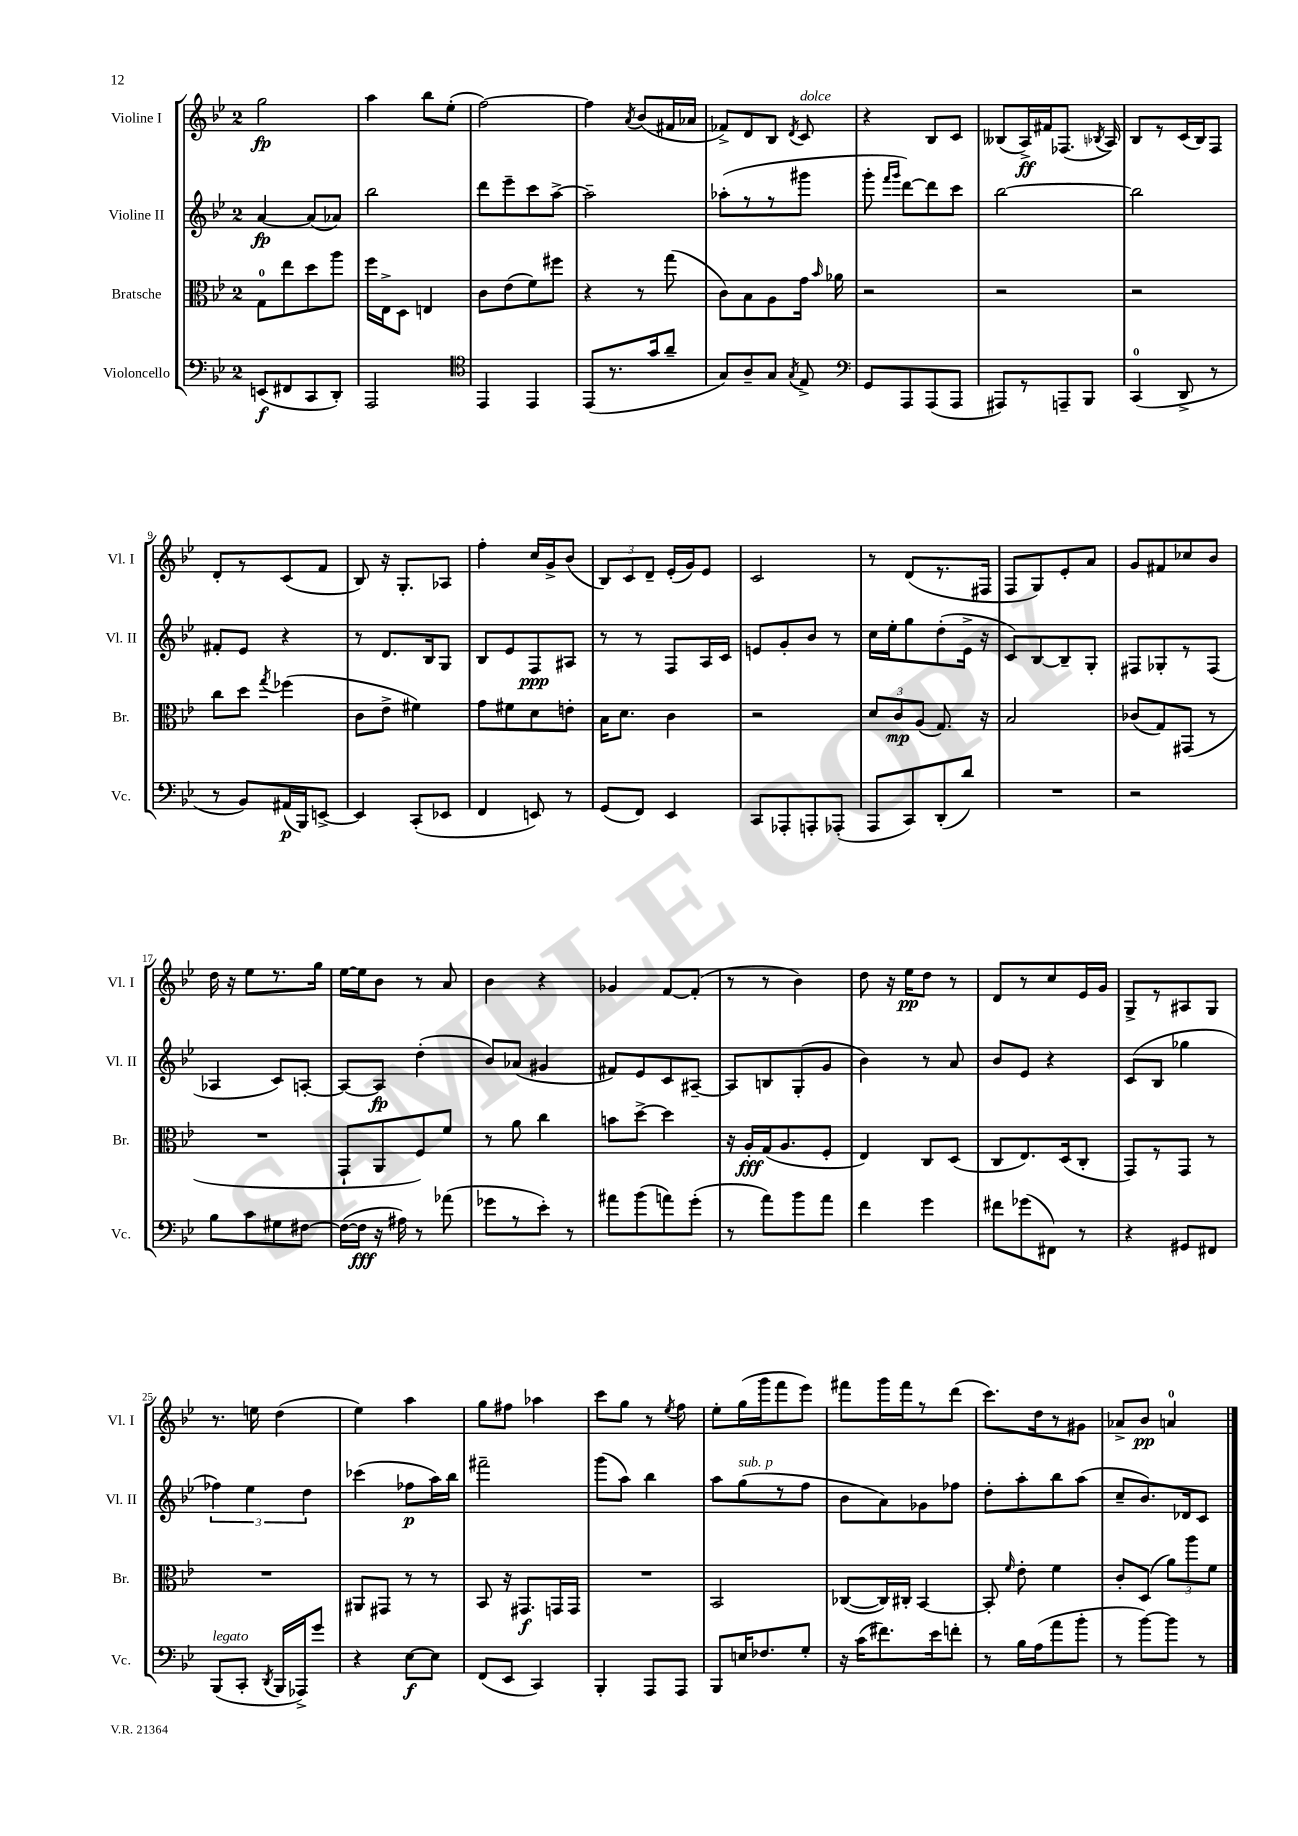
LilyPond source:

<<
\new StaffGroup <<
\new Staff = "s0" \with { instrumentName = "Violine I" shortInstrumentName = "Vl. I" } {
    \clef treble \key bes \major \once \override Staff.TimeSignature.style = #'single-digit \time 2/4
    \autoBeamOff g''2\fp |
    a''4 bes''8[ ees''8]-.( |
    f''2~) |
    f''4 \acciaccatura { a'8 } bes'8[( fis'16 aes'16] |
    fes'8[->) d'8 bes8] \acciaccatura { d'8 } c'8^\markup { \italic "dolce" } |
    r4 bes8[ c'8] |
    beses8[( a16->\ff) fis'16 fes8.]( \acciaccatura { bes8 } a16) |
    bes8[ r8 c'16( bes16) f8] |
    d'8[-. r8 c'8( f'8] |
    bes8) r16 g8.[-. aes8] |
    f''4-. c''16[ g'16-> bes'8]( |
    \tuplet 3/2 { bes8[) c'8 d'8]-- } ees'16[-.( g'16) ees'8] |
    c'2 |
    r8 d'8[( r8. fis16] |
    f8[ g8) ees'8-. a'8] |
    g'8[ fis'8 ces''8 bes'8] |
    d''16 r16 ees''8[ r8. g''16] |
    ees''16[~ ees''16 bes'8] r8 a'8 |
    bes'4 r4 |
    ges'4 f'8[~ f'8]-.( |
    r8 r8 bes'4) |
    d''8 r16 ees''16[\pp d''8] r8 |
    d'8[ r8 c''8 ees'16 g'16] |
    g8[-> r8 ais8 g8] |
    r8. e''16 d''4( |
    ees''4) a''4 |
    g''8[ fis''8] aes''4 |
    c'''8[ g''8] r8 \acciaccatura { ees''8 } f''8 |
    ees''8[-. g''16( g'''16 f'''8 ees'''8]) |
    fis'''8[ g'''16 fis'''16 r8 d'''8]( |
    c'''8.[) d''16 r8 gis'8] |
    aes'8[-> bes'8]\pp a'4-0 \bar "|." |
}
\new Staff = "s1" \with { instrumentName = "Violine II" shortInstrumentName = "Vl. II" } {
    \clef treble \key bes \major \once \override Staff.TimeSignature.style = #'single-digit \time 2/4
    \autoBeamOff a'4~\fp a'8[( aes'8]) |
    bes''2 |
    d'''8[ ees'''8-- c'''8 a''8]~-> |
    a''2-- |
    aes''8[-.( r8 r8 gis'''8] |
    g'''8-. \grace { f'''16[ g'''16] } d'''8[~) d'''8 c'''8] |
    bes''2~ |
    bes''2 |
    fis'8[-. ees'8] r4 |
    r8 d'8.[ bes16 g8] |
    bes8[ ees'8 f8\ppp ais8] |
    r8 r8 f8[ a16 c'16] |
    e'8[ g'8-. bes'8] r8 |
    c''16[ ees''16-. g''8 d''8-.( ees'16]-> r16 |
    c'8[) bes8~ bes8-- g8]-. |
    fis8[ ges8-. r8 fis8]( |
    aes4 c'8[) a8]~-. |
    a8[~ a8]\fp d''4-.( |
    bes'8[) aes'8]( gis'4 |
    fis'8[) ees'8 c'8 ais8]~-- |
    ais8[ b8 g8-.( g'8] |
    bes'4) r8 a'8 |
    bes'8[ ees'8] r4 |
    c'8[( bes8] ges''4 |
    \tuplet 3/2 { fes''4) ees''4 d''4 } |
    ces'''4( fes''8[\p a''16) bes''16] |
    fis'''2-- |
    g'''8[( a''8]) bes''4 |
    a''8[ g''8^\markup { \italic "sub. p" }( r8 f''8] |
    bes'8[ a'8) ges'8 fes''8] |
    d''8[-. a''8-. bes''8 a''8]( |
    c''8[-- bes'8.) des'16 c'8] \bar "|." |
}
\new Staff = "s2" \with { instrumentName = "Bratsche" shortInstrumentName = "Br." } {
    \clef alto \key bes \major \once \override Staff.TimeSignature.style = #'single-digit \time 2/4
    \autoBeamOff g8[-0 ees''8 d''8 a''8] |
    f''16[ ees16-> d8] e4 |
    c'8[ ees'8( f'8) fis''8] |
    r4 r8 g''8( |
    c'8[) bes8 a8 g'16] \grace { bes'16 } aes'16 |
    r2 |
    r2 |
    r2 |
    c''8[ d''8] \acciaccatura { g''8 } fes''4( |
    c'8[ ees'8]-> fis'4) |
    g'8[ fis'8 d'8 e'8]-. |
    bes16[ d'8.] c'4 |
    r2 |
    \tuplet 3/2 { d'8[ c'8\mp a8]( } g8.) r16 |
    bes2 |
    ces'8[( g8) gis,8]( r8 |
    R2 |
    g,8[-! a,8 f8) f'8] |
    r8 a'8 c''4 |
    b'8[ d''8]~-> d''4 |
    r16 a16[-.\fff g16( a8. f8]-. |
    ees4) c8[ d8]( |
    c8[ ees8.) d16( c8]-. |
    g,8[) r8 g,8] r8 |
    R2 |
    ais,8[ gis,8] r8 r8 |
    bes,8 r16 gis,8.[\f g,16 g,16] |
    R2 |
    bes,2 |
    ces8[~( ces16) cis16]-. bes,4~ |
    bes,8-. \grace { f'16 } ees'8-. f'4 |
    c'8[-. d8]( \tuplet 3/2 { a'8[) a''8 f'8] } \bar "|." |
}
\new Staff = "s3" \with { instrumentName = "Violoncello" shortInstrumentName = "Vc." } {
    \clef bass \key bes \major \once \override Staff.TimeSignature.style = #'single-digit \time 2/4
    \autoBeamOff e,8[\f( fis,8 c,8 d,8]-.) |
    a,,2 |
    \clef tenor ees,4 ees,4 |
    ees,8[( r8. g'16 a'8]-- |
    g8[) a8-- g8] \acciaccatura { g8 } ees8-> |
    \clef bass g,8[ a,,8 a,,8( a,,8] |
    ais,,8[) r8 a,,8-- bes,,8] |
    c,4-0( d,8-> r8 |
    r8 bes,8[) ais,16\p( bes,,16) e,8]~-> |
    e,4 c,8[-.( ees,8] |
    f,4 e,8) r8 |
    g,8[( f,8]) ees,4 |
    c,8[ aes,,8-. a,,8-. aes,,8]-.( |
    a,,8[ c,8) d,8-.( d'8]) |
    R2 |
    r2 |
    bes8[ c'8 gis8 fis8]~ |
    fis16[~( fis16]\fff r16 ais16) r8 aes'8( |
    ges'8[ r8 ees'8]-.) r8 |
    ais'8[ bes'8( a'8) g'8]-.( |
    r8 a'8[) bes'8 a'8] |
    f'4 g'4 |
    fis'8[ ges'8( fis,8]) r8 |
    r4 gis,8[ fis,8] |
    bes,,8[^\markup { \italic "legato" }( c,8]-. \acciaccatura { d,8 } bes,,16[ aes,,16->) g'8] |
    r4 ees8[~\f ees8] |
    f,8[( ees,8] c,4) |
    bes,,4-. a,,8[ a,,8] |
    bes,,8[ e16 fes8. g8]-. |
    r16 c'16[( fis'8.) ees'16 f'8]-. |
    r8 bes16[ a16( a'8 bes'8]-. |
    r8 bes'8[~) bes'8] r8 \bar "|." |
}
>>
>>
